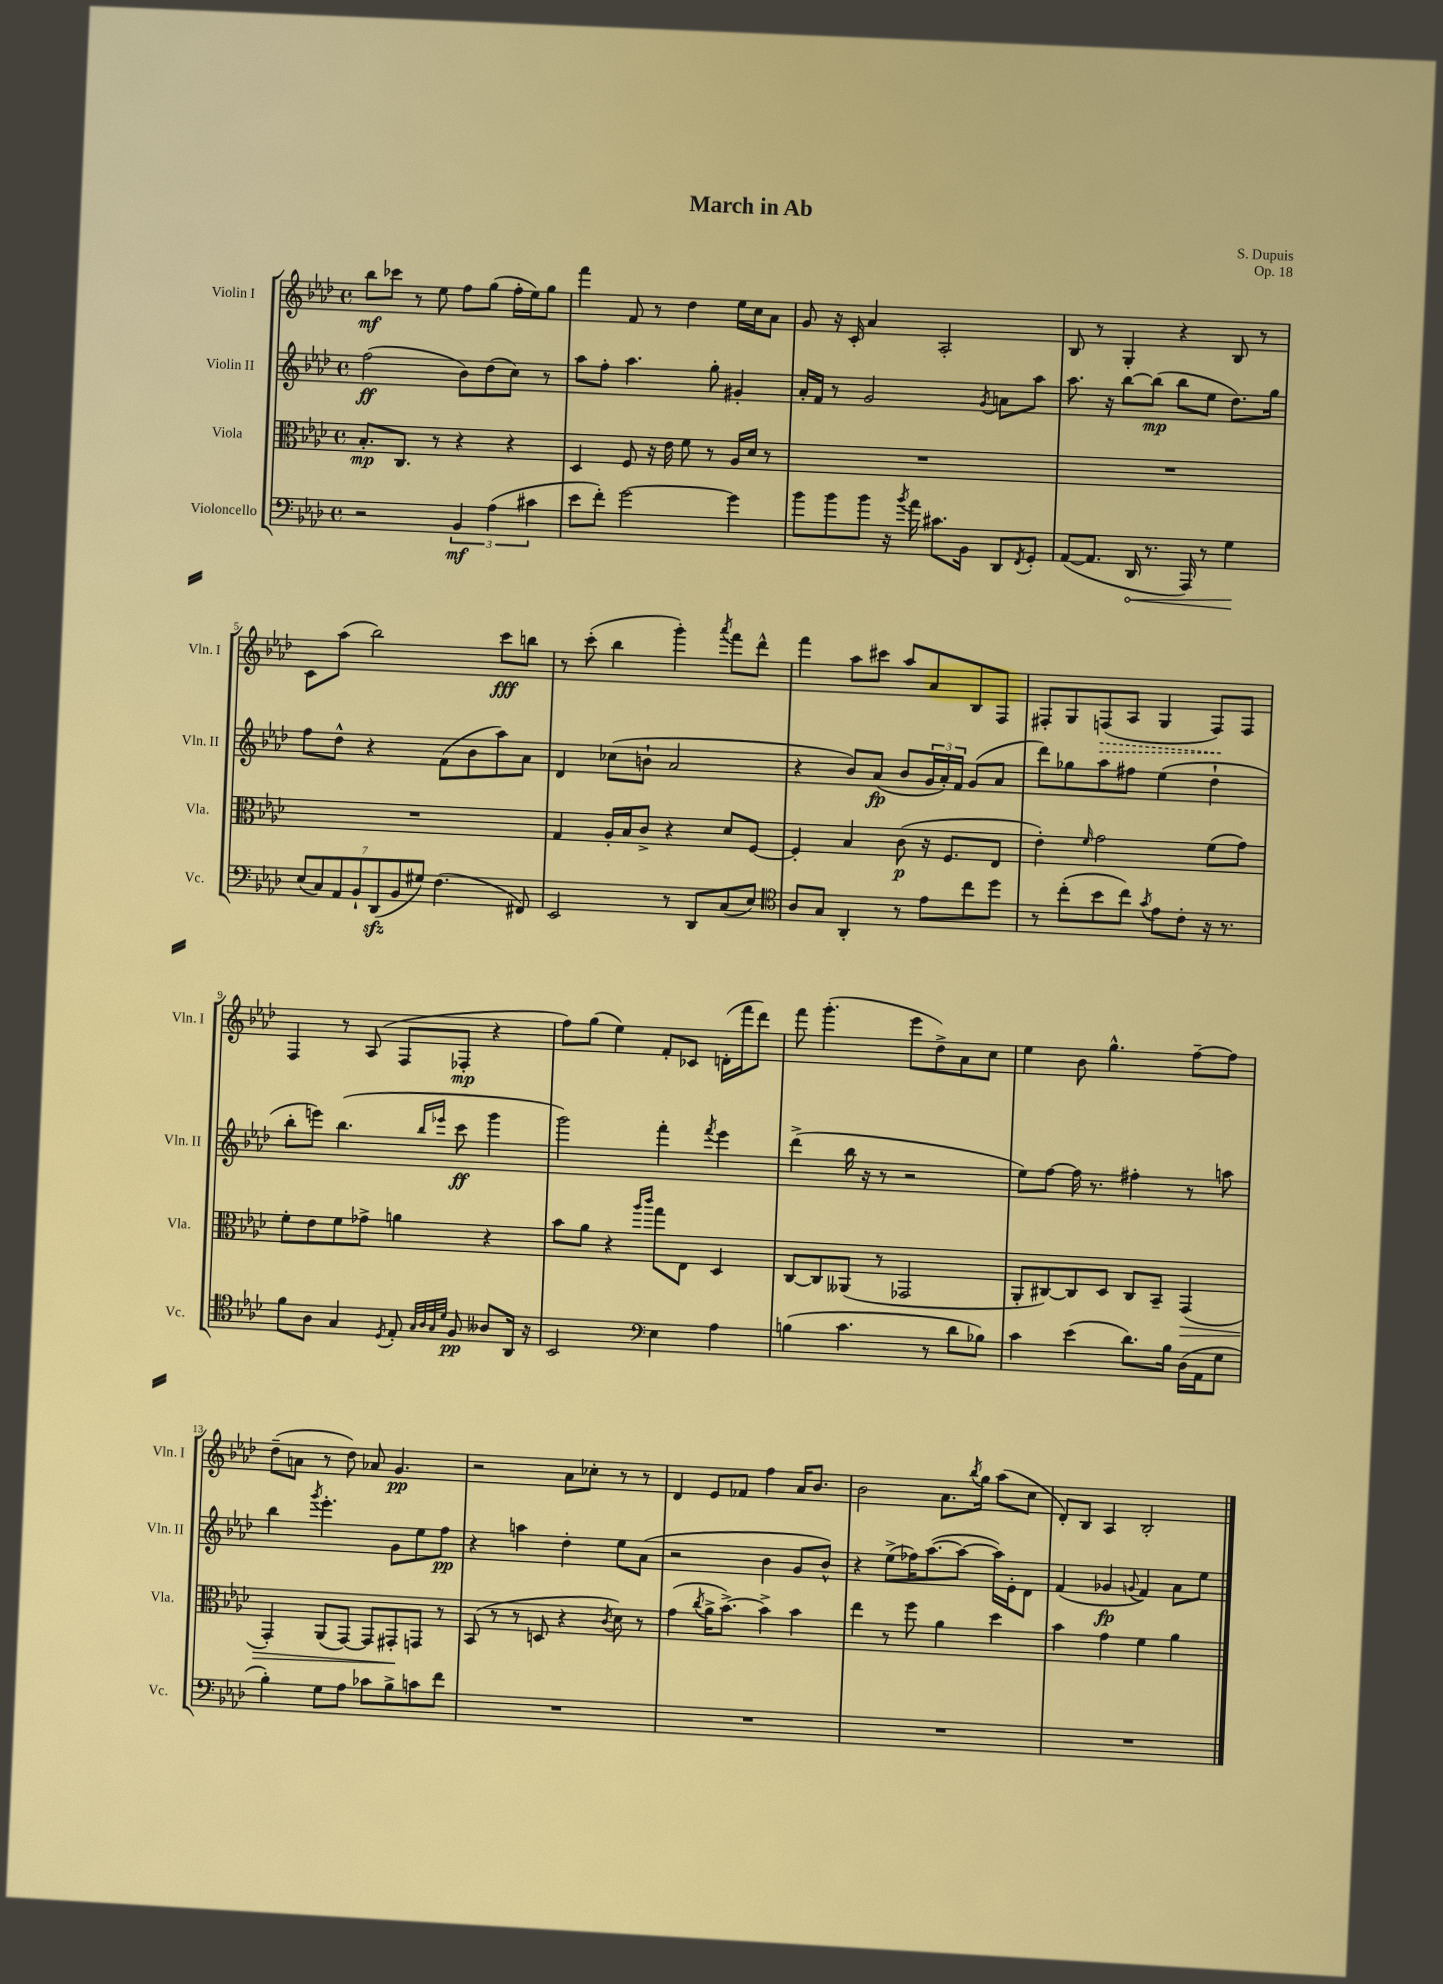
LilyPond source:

\header { title = "March in Ab" composer = "S. Dupuis" opus = "Op. 18" }
<<
\new StaffGroup <<
\new Staff = "s0" \with { instrumentName = "Violin I" shortInstrumentName = "Vln. I" } {
    \clef treble \key aes \major \defaultTimeSignature \time 4/4
    bes''8\mf ces'''8 r8 ees''8 f''8 g''8( f''16-. ees''16) g''8 |
    f'''4 f'8 r8 des''4 ees''16 c''16 aes'8 |
    g'8 r16 c'16-. aes'4 aes2-. |
    bes8 r8 g4-. r4 bes8 r8 |
    c'8 aes''8( bes''2) c'''8\fff b''8 |
    r8 c'''8-.( bes''4 g'''4-.) \acciaccatura { aes'''8 } f'''8 des'''8-^ |
    f'''4 aes''8 cis'''8 aes''8 aes'8 bes8 f8 |
    fis8-. g8 \once \override Hairpin.style = #'dashed-line f8\>( aes8 g4 f8\!) f8 |
    f4 r8 aes8( f8 fes8-.\mp r4 |
    f''8) g''8( ees''4) f'8-. ces'8 d'16-.( f'''16 des'''8) |
    f'''8 g'''4.-.( ees'''8 des''8->) aes'8 c''8 |
    ees''4 bes'8 g''4.-^ f''8~-- f''8 |
    des''8--( a'8 r8 des''8) aes'8 g'4.\pp |
    r2 aes'8 ces''8-. r8 r8 |
    des'4 ees'8 fes'8 f''4 aes'16 bes'8. |
    bes'2 aes'8. \acciaccatura { bes''8 } g''16 aes''8( c''8 |
    des'8-.) bes8 aes4 bes2-. \bar "|." |
}
\new Staff = "s1" \with { instrumentName = "Violin II" shortInstrumentName = "Vln. II" } {
    \clef treble \key aes \major \defaultTimeSignature \time 4/4
    f''2\ff( bes'8) des''8( c''8) r8 |
    aes''8 f''8-. aes''4. g''8-. gis'4-. |
    aes'16-. f'16 r8 g'2 \acciaccatura { g'8 } a'8 aes''8 |
    aes''8. r16 bes''8~ bes''8\mp( bes''8 ees''8 des''8.) g''16 |
    f''8 des''8-^ r4 f'8( bes'8 aes''8) aes'8 |
    des'4 ces''8( b'8-! aes'2 |
    r4 bes'8) aes'8\fp( bes'8 \tuplet 3/2 { g'16 aes'16-.) f'16 } g'8( aes'8 |
    des'''8) ges''8 aes''8 fis''8 ees''4( des''4-! |
    bes''8-. e'''8) bes''4.( \grace { bes''16 ees'''16 } c'''8\ff g'''4 |
    g'''2) f'''4-. \acciaccatura { f'''8 } ees'''4 |
    des'''4->( bes''16 r16 r8 r2 |
    ees''8) f''8~ f''16 r8. fis''4-. r8 a''8 |
    bes''4 \acciaccatura { g'''8 } ees'''4.-. g'8 ees''8 f''8\pp |
    r4 a''4 des''4-. ees''8 aes'8( |
    r2 bes'4 g'8 bes'8-^) |
    r4 ees''8->( fes''16) aes''8.~( aes''8~ aes''16) ees'16-. des'8 |
    f'4( ges'4\fp \appoggiatura { g'8 } f'4) aes'8 ees''8 \bar "|." |
}
\new Staff = "s2" \with { instrumentName = "Viola" shortInstrumentName = "Vla." } {
    \clef alto \key aes \major \defaultTimeSignature \time 4/4
    bes8.-.\mp c8. r8 r4 r4 |
    des4 f8 r16 ees'16 f'8 r8 aes16 des'16 r8 |
    R1 |
    R1 |
    R1 |
    g4 aes16-. bes16 c'8-> r4 des'8 f8~ |
    f4-. bes4 c'8\p( r16 f8. ees8 |
    ees'4-.) \grace { f'16 } g'2 f'8( g'8) |
    f'8-. ees'8 f'8 ges'8-> a'4 r4 |
    bes'8 aes'8 r4 \grace { aes''16 c'''16 } g''8 ees8 des4 |
    c8~ c8 aeses,8( r8 ges,2 |
    aes,8-. cis8~) cis8 des8 cis8 bes,8-- g,4\>( |
    g,4-.) aes,8( g,8~) g,8 gis,8-.\! g,8 r8 |
    bes,8( r8 r8 d8 r4 \acciaccatura { c'8 } des'8) r8 |
    g'4( \acciaccatura { c''8 } aes'16-> bes'8.~->) bes'4-> bes'4 |
    ees''4 r8 f''8 aes'4 des''4 |
    bes'4 g'4 f'4 aes'4 \bar "|." |
}
\new Staff = "s3" \with { instrumentName = "Violoncello" shortInstrumentName = "Vc." } {
    \clef bass \key aes \major \defaultTimeSignature \time 4/4
    r2 \tuplet 3/2 { bes,4\mf aes4( cis'4 } |
    ees'8 f'8-.) g'2~ g'4 |
    bes'8 bes'8 bes'8 r16 \acciaccatura { bes'8 } aes'16 cis'8. bes,16 des,8 \acciaccatura { f,8 } g,8-. |
    aes,8~( aes,8. \once \override Hairpin.circled-tip = ##t des,16\< r8. aes,,16) r8 g4\! |
    \tuplet 7/4 { ees8( c8) aes,8 bes,8-! des,8\sfz( bes,8 gis8) } f4.( fis,8) |
    ees,2 r8 des,8 c8( ees8) |
    \clef tenor aes8 g8 aes,4-. r8 ees'8 c''8 des''8 |
    r8 c''8-.( bes'8 c''8) \acciaccatura { g'8 } ees'8 c'8-. r16 r8. |
    f'8 aes8 g4 \acciaccatura { des8 } ees8-. \grace { g32 aes32 g32 des'32 } f8\pp aeses8 aes,16 r16 |
    bes,2 \clef bass ees4 aes4 |
    b4( c'4. r8 des'8 bes8) |
    c'4 ees'4( des'8.) bes16 des16( aes,16 g8 |
    bes4-.) g8 aes8 ces'8 bes8-> c'8 f'8 |
    R1 |
    R1 |
    R1 |
    R1 \bar "|." |
}
>>
>>
